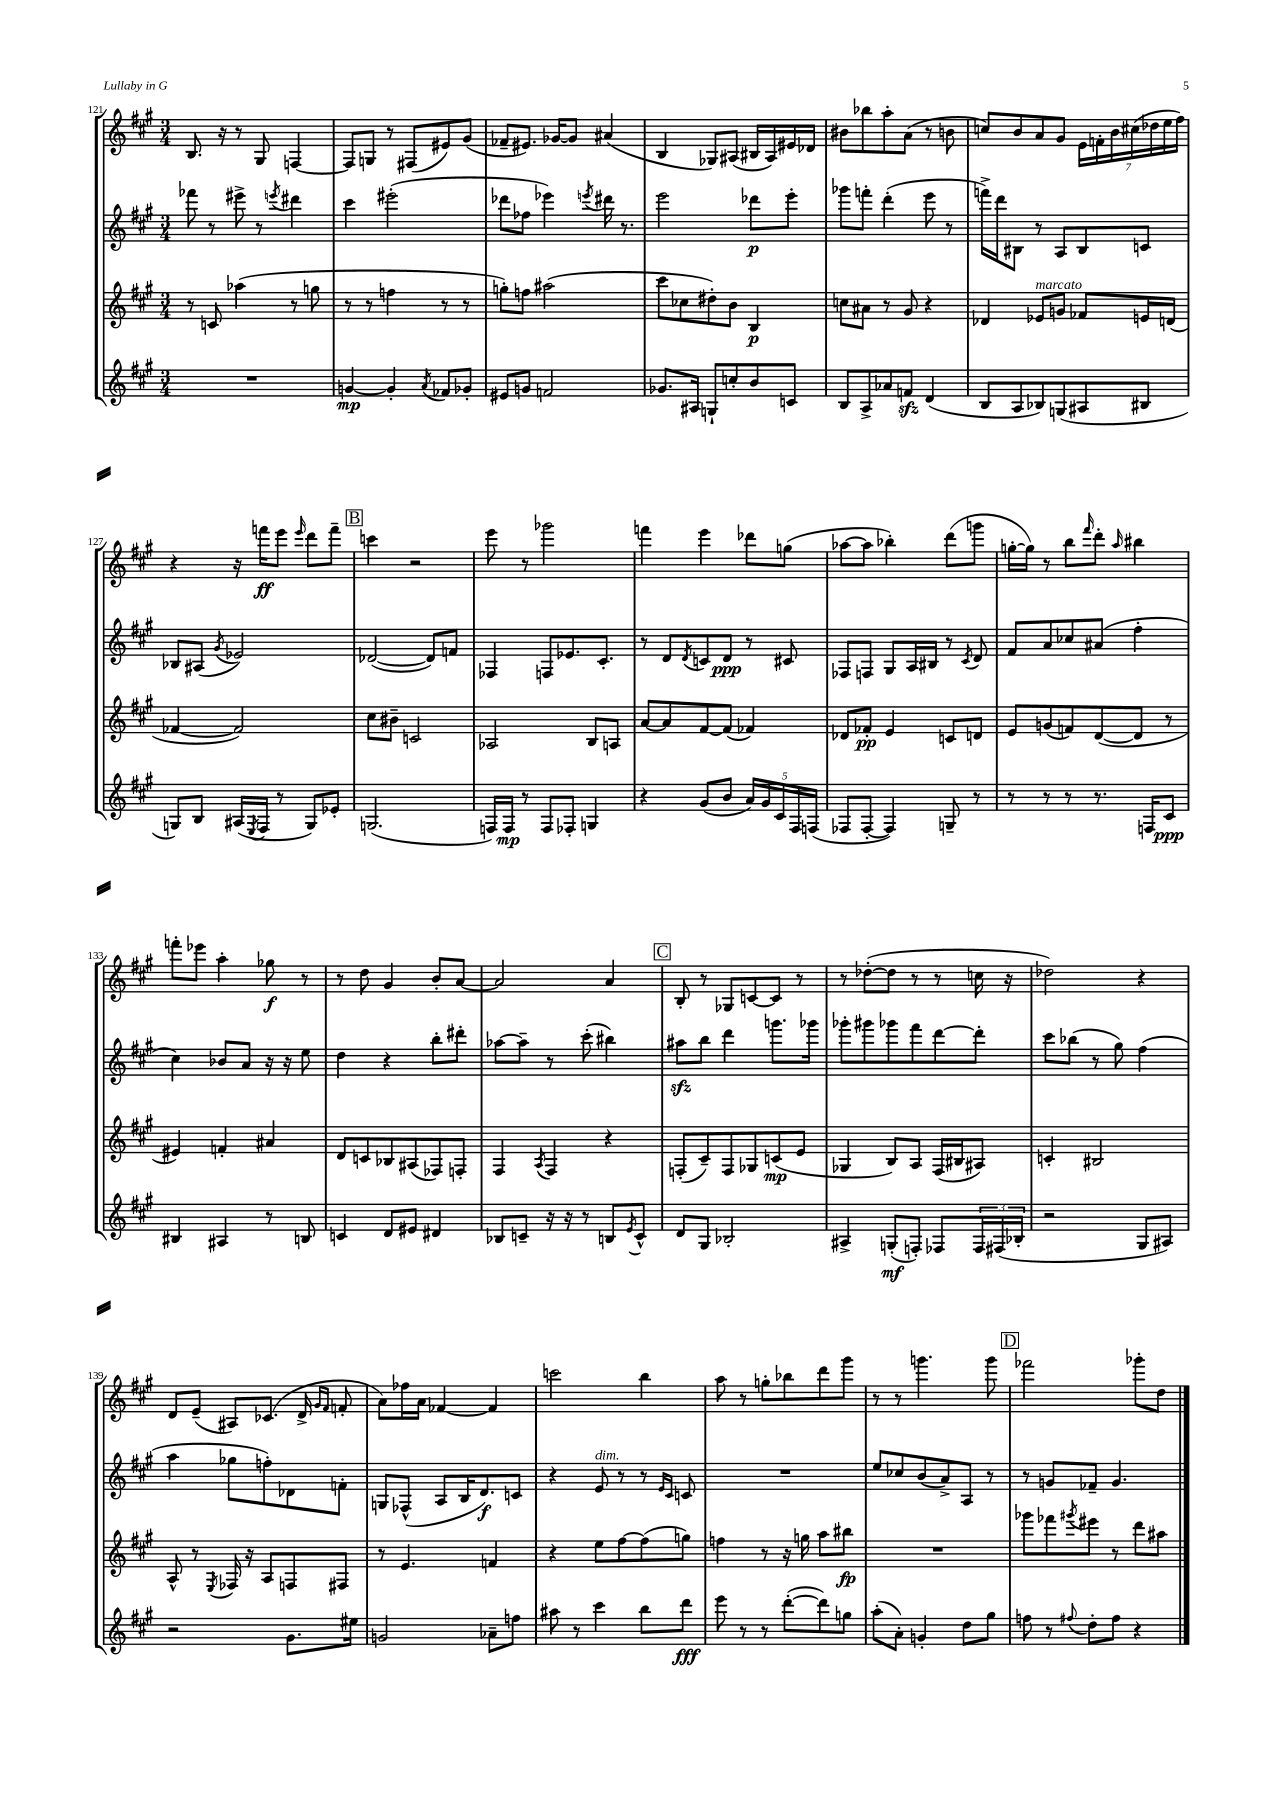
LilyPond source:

<<
\new StaffGroup <<
\new Staff = "s0" {
    \clef treble \key a \major \numericTimeSignature \time 3/4
    b8. r16 r8 gis8 f4~ |
    f8 g8 r8 fis8( eis'8) gis'8( |
    fes'8-- eis'8.) ges'16~ ges'8 ais'4( |
    b4 ges8) ais8( bis16 ais16) eis'16 des'16 |
    bis'8 bes''8 a''8-. a'8( r8 b'8 |
    c''8) b'8 a'8 gis'8 \tuplet 7/4 { e'16 f'16-. b'16 cis''16( des''16 e''16 fis''16) } |
    r4 r16 f'''16\ff e'''8 \grace { e'''16 } d'''8 f'''8-- |
    \mark \markup { \box "B" } c'''4 r2 |
    e'''8 r8 ges'''2 |
    f'''4 e'''4 des'''8 g''8( |
    aes''8~ aes''8 bes''4-.) d'''8( g'''8 |
    g''16~-. g''16) r8 b''8 \grace { fis'''16 } d'''8-. \grace { a''16 } bis''4 |
    f'''8-. ees'''8 a''4-. ges''8\f r8 |
    r8 d''8 gis'4 b'8-. a'8~ |
    a'2 a'4 |
    \mark \markup { \box "C" } b8-. r8 ges8 c'8~ c'8 r8 |
    r8 des''8~-.( des''8 r8 r8 c''16 r16 |
    des''2) r4 |
    d'8 e'8--( ais8) ces'8.( d'16-> \grace { gis'16 fis'16 } f'8-. |
    a'8) fes''16 a'16 fes'4~ fes'4 |
    c'''2 b''4 |
    a''8 r8 g''8-. bes''8 d'''8 gis'''8 |
    r8 r8 g'''4. g'''8 |
    \mark \markup { \box "D" } fes'''2 ges'''8-. d''8 \bar "|." |
}
\new Staff = "s1" {
    \clef treble \key a \major \numericTimeSignature \time 3/4
    fes'''8 r8 eis'''8-> r8 \acciaccatura { e'''8 } dis'''4 |
    cis'''4 eis'''2-.( |
    des'''8 fes''8 ees'''4) \acciaccatura { e'''8 } dis'''16 r8. |
    e'''2 des'''8\p e'''8-. |
    ges'''8 f'''8-. d'''4-.( e'''8 r8 |
    f'''16->) d'''16 bis8 r8 a8 bis8 c'8 |
    bes8 ais8( \acciaccatura { gis'8 } ees'2) |
    \mark \markup { \box "B" } des'2~( des'8) f'8 |
    fes4 f8 ees'8. cis'8.-. |
    r8 d'8 \acciaccatura { d'8 } c'8 d'8\ppp r8 cis'8 |
    fes8 f8 gis8 a16 bis16 r8 \acciaccatura { cis'8 } d'8 |
    fis'8 a'8 ces''8 ais'8( fis''4-. |
    cis''4) bes'8 a'8 r16 r16 e''8 |
    d''4 r4 b''8-. dis'''8-. |
    aes''8~ aes''8-- r8 cis'''8-.( bis''4) |
    \mark \markup { \box "C" } ais''8\sfz b''8 d'''4 g'''8. ges'''16 |
    ges'''8-. gis'''8 ges'''8 fis'''8 d'''8~ d'''8-. |
    cis'''8 bes''8( r8 gis''8) fis''4( |
    a''4 ges''8 f''8-.) des'8 f'8-. |
    g8 fes8-^( a8 b16 d'8.\f) c'8 |
    r4 e'8^\markup { \italic "dim." } r8 r8 \grace { e'16 cis'16 } c'8 |
    R2. |
    e''8 ces''8 b'8( a'8->) a8 r8 |
    \mark \markup { \box "D" } r8 g'8 fes'8-- g'4. \bar "|." |
}
\new Staff = "s2" {
    \clef treble \key a \major \numericTimeSignature \time 3/4
    r8 c'8 aes''4( r8 g''8 |
    r8 r8 f''4 r8 r8 |
    g''8-.) f''8 ais''2( |
    cis'''8 ces''8 dis''8-.) b'8 b4\p |
    c''8 ais'8 r8 gis'8 r4 |
    des'4 ees'8^\markup { \italic "marcato" } g'8 fes'8 e'16 d'16( |
    fes'4~ fes'2) |
    \mark \markup { \box "B" } cis''8 bis'8-- c'2 |
    aes2 b8 a8 |
    a'8~ a'8 fis'8~ fis'8( fes'4) |
    des'8 fes'8-.\pp e'4 c'8 d'8 |
    e'8 g'8( f'8) d'8~( d'8 r8 |
    eis'4) f'4-. ais'4 |
    d'8 c'8 bes8 ais8( fes8) f8-. |
    fis4 \acciaccatura { a8 } fis4 r4 |
    \mark \markup { \box "C" } f8-.( cis'8--) f8 ges8 c'8\mp( e'8 |
    ges4 b8) a8 fis16( bis16 ais8) |
    c'4-. bis2 |
    a8-^ r8 \acciaccatura { e8 } fes16 r16 a8 f8 fis8 |
    r8 e'4. f'4 |
    r4 e''8 fis''8~ fis''8( g''8) |
    f''4 r8 r16 g''16 a''8 bis''8\fp |
    R2. |
    \mark \markup { \box "D" } ges'''8 fes'''8 \acciaccatura { gis'''8 } eis'''8 r8 d'''8 ais''8 \bar "|." |
}
\new Staff = "s3" {
    \clef treble \key a \major \numericTimeSignature \time 3/4
    R2. |
    g'4~\mp g'4-. \acciaccatura { a'8 } fes'8 ges'8-. |
    eis'8 g'8 f'2 |
    ges'8. ais16 g8-! c''8-. b'8 c'8 |
    b8 a8-> aes'8 f'8\sfz d'4( |
    b8 a8 bes8) g8( ais8 bis8 |
    g8) b8 ais16( \acciaccatura { e8 } fis16 r8 g8) ees'8-. |
    \mark \markup { \box "B" } g2.( |
    f16) f16\mp r8 f8 fes8-. g4 |
    r4 gis'8( b'8 \tuplet 5/4 { a'16) gis'16 cis'16 fis16 f16( } |
    fes8 fes8~-. fes4) g8-- r8 |
    r8 r8 r8 r8. f16 cis'8\ppp |
    bis4 ais4 r8 b8 |
    c'4 d'8 eis'8 dis'4 |
    bes8 c'8-- r16 r16 r8 b8 \acciaccatura { e'8 } c'8-^ |
    \mark \markup { \box "C" } d'8 gis8 bes2-. |
    ais4-> g8-.\mf( f8-.) fes8 \tuplet 3/2 { fes16 fis16( bes16-. } |
    r2 gis8 ais8) |
    r2 gis'8. eis''16 |
    g'2 aes'8-- f''8 |
    ais''8 r8 cis'''4 b''8 d'''8\fff |
    e'''8 r8 r8 d'''8~-.( d'''8) g''8 |
    a''8-.( a'8-.) g'4-. d''8 gis''8 |
    \mark \markup { \box "D" } f''8 r8 \appoggiatura { fis''8 } d''8-. fis''8 r4 \bar "|." |
}
>>
>>
\layout { \context { \Score currentBarNumber = #121 } }
